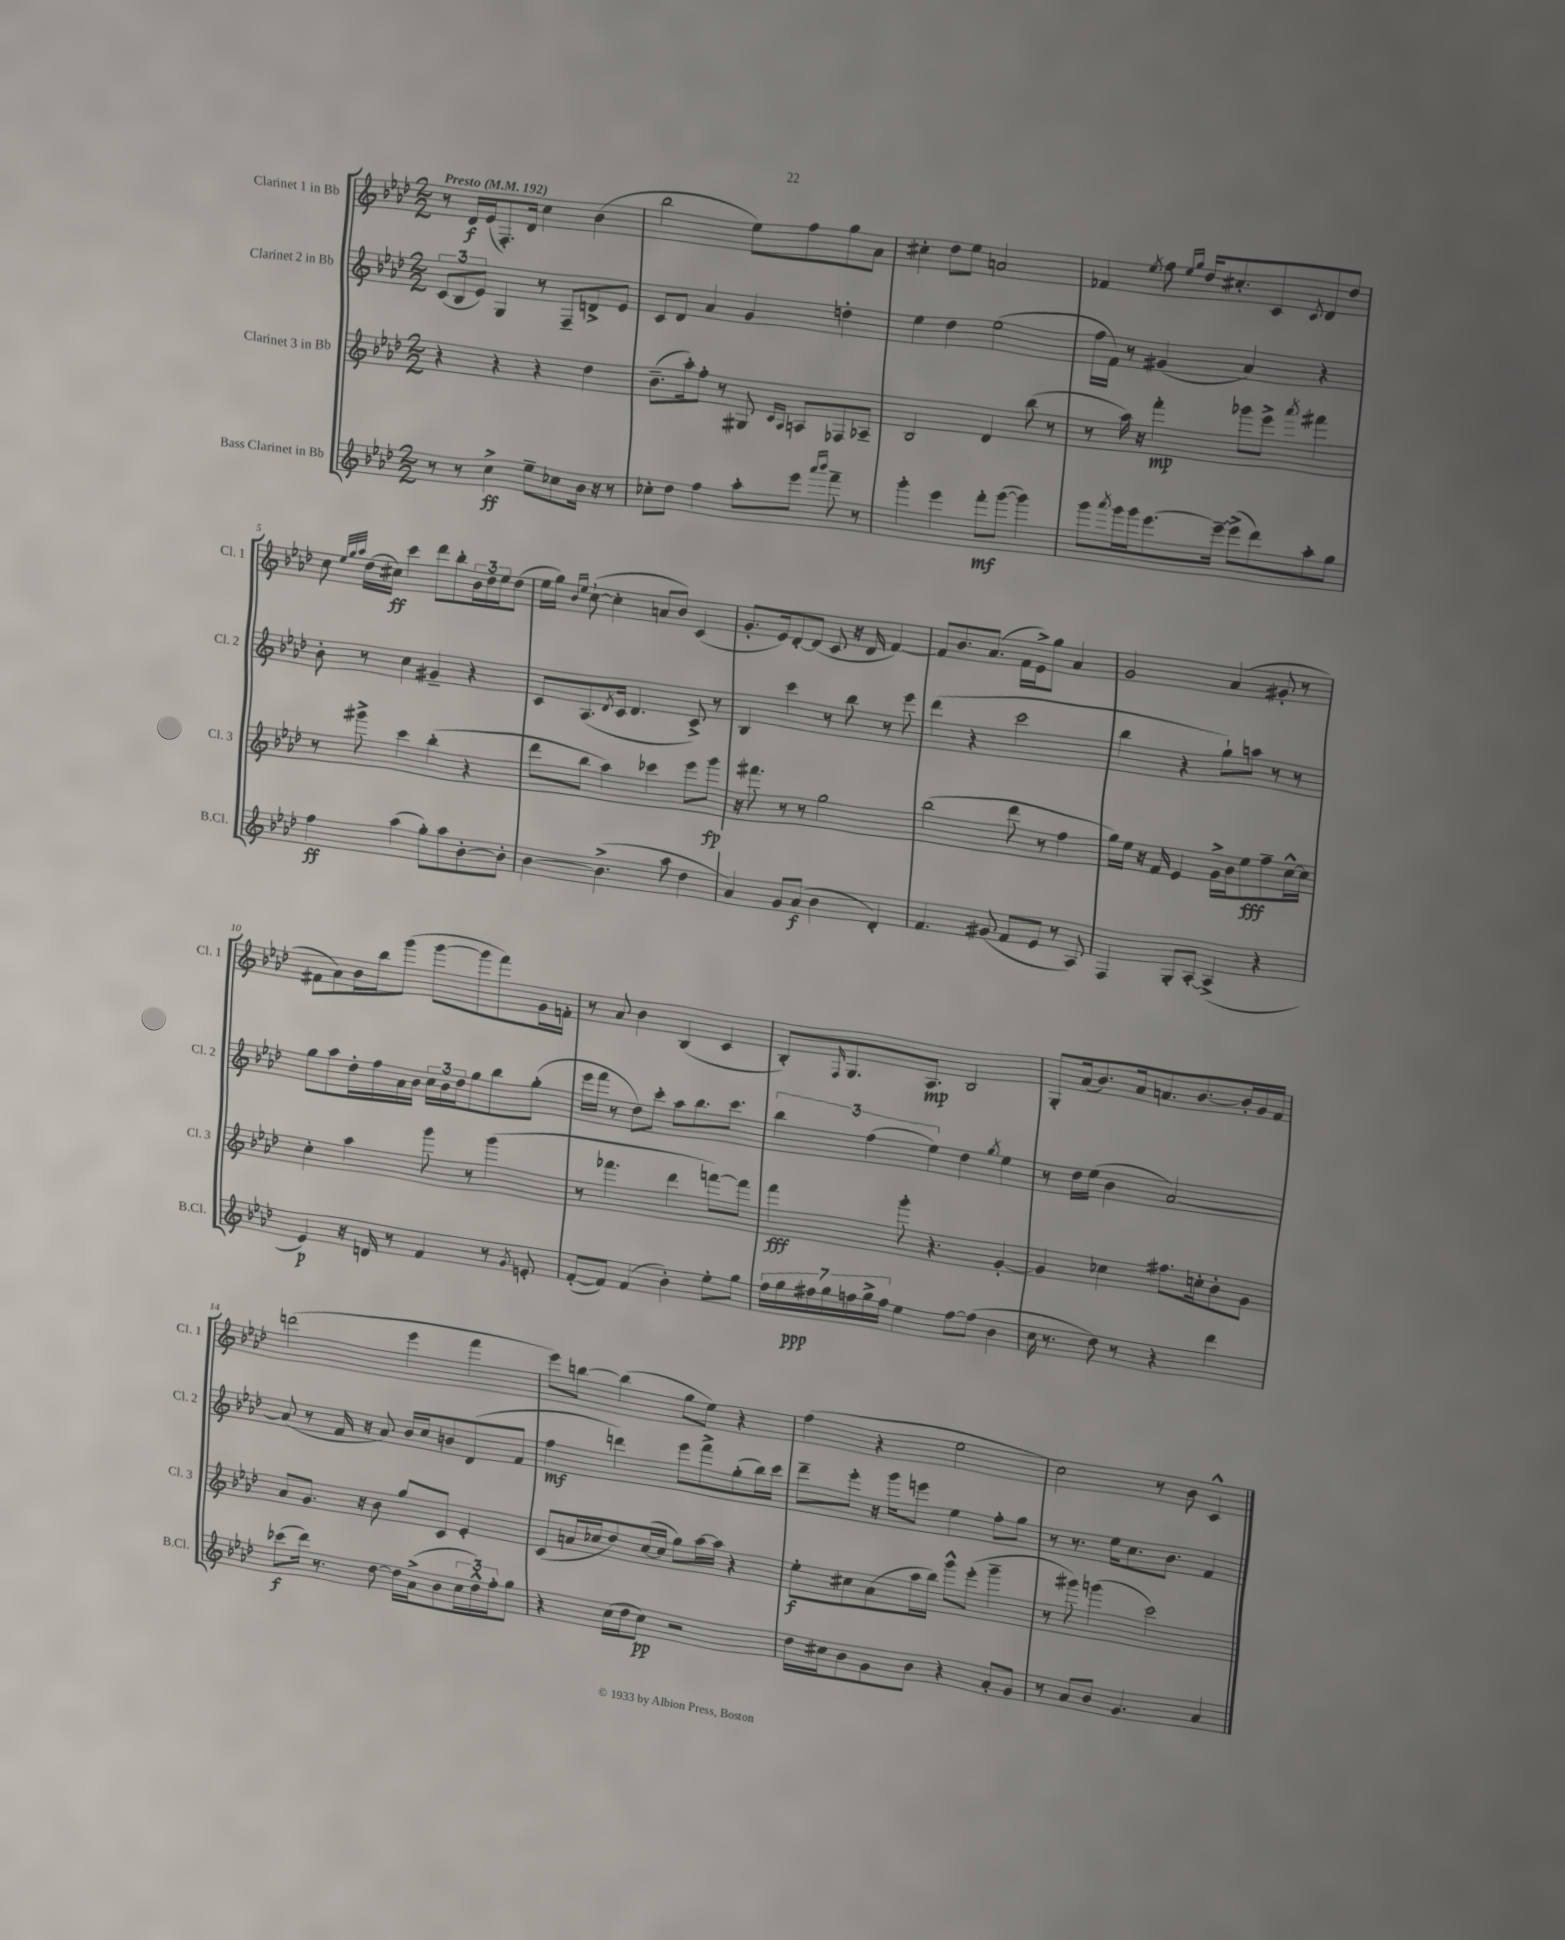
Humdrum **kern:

**kern	**dynam	**kern	**dynam	**kern	**dynam	**kern	**dynam
*part4	*part4	*part3	*part3	*part2	*part2	*part1	*part1
*staff4	*staff4	*staff3	*staff3	*staff2	*staff2	*staff1	*staff1
*I"Bass Clarinet in Bb	*	*I"Clarinet 3 in Bb	*	*I"Clarinet 2 in Bb	*	*I"Clarinet 1 in Bb	*
*I'B.Cl.	*	*I'Cl. 3	*	*I'Cl. 2	*	*I'Cl. 1	*
*clefG2	*	*clefG2	*	*clefG2	*	*clefG2	*
*k[b-e-a-d-]	*	*k[b-e-a-d-]	*	*k[b-e-a-d-]	*	*k[b-e-a-d-]	*
*M2/2	*	*M2/2	*	*M2/2	*	*M2/2	*
*MM192	*	*MM192	*	*MM192	*	*MM192	*
=1	=1	=1	=1	=1	=1	=1	=1
!	!	!	!	!	!	!LO:TX:a:B:t=Presto	!
8r	.	4r	.	(12c/L	.	8r	.
.	.	.	.	12B-/	.	.	.
8r	.	.	.	.	.	16d-/LL	f
.	.	.	.	12e-/J)	.	.	.
.	.	.	.	.	.	(16e-/J	.
4cc^\	ff	4r	.	4G/	.	8.F'/)	.
.	.	.	.	.	.	16d-/Jk	.
8ee-~\L	.	4r	.	8r	.	4cc\	.
8cc-X\	.	.	.	8F~/L	.	.	.
16b-\Jk	.	4dd-\	.	8dn^/	.	(4b-\	.
16r	.	.	.	.	.	.	.
8r	.	.	.	8e-/J	.	.	.
=2	=2	=2	=2	=2	=2	=2	=2
8cc-X'\L	.	(8.b-~\L	.	8c/L	.	2bb-\	.
8dd-\J	.	.	.	8d-/J	.	.	.
.	.	16aa-'\k)	.	.	.	.	.
4ff\	.	8ff'\J	.	4a-/	.	.	.
.	.	8r	.	.	.	.	.
8aa-'\L	.	8G#X/	.	4g/	.	8ee-\L)	.
.	.	16qqc/LL	.	.	.	.	.
.	.	16qqA-/JJ	.	.	.	.	.
8eee-\J	.	8An/L	.	.	.	8ff\	.
16qqaaa-/LL	.	.	.	.	.	.	.
16qqbbb-/JJ	.	.	.	.	.	.	.
8fff~\	.	8F-X/	.	4ddn'\	.	8gg\	.
8r	.	8A-X~/J	.	.	.	8a-\J	.
=3	=3	=3	=3	=3	=3	=3	=3
4ggg'\	.	2B-/	.	4ee-\	.	4cc#X'\	.
4eee-\	.	.	.	4dd-\	.	8dd-\L	.
.	.	.	.	.	.	8ee-\J	.
8fff'\L	mf	4d-/	.	(2ee-\	.	2an/	.
([8ggg\J	.	.	.	.	.	.	.
4ggg\])	.	(8bb-\	.	.	.	.	.
.	.	8r	.	.	.	.	.
=4	=4	=4	=4	=4	=4	=4	=4
8ggg\L	.	8r	.	16ff\LL	.	4f-X/	.
.	.	.	.	16f\JJ)	.	.	.
8qaaa-/	.	.	.	.	.	.	.
16ggg\L	.	16aa-\)	.	8r	.	.	.
16ggg\J	.	16r	.	.	.	.	.
.	.	.	.	.	.	8qee-/	.
[8.eee-\	.	4fff'\	mp	(4g#X/	.	8ff\	.
.	.	.	.	.	.	16qqee-/LL	.
.	.	.	.	.	.	16qqgg/JJ	.
.	.	.	.	.	.	16dd-/KL	.
16eee-~\Jk_	.	.	.	.	.	8.cc#X'/	.
(8eee-^\L]	.	8ggg-X\L	.	4a-/)	.	.	.
8ddd-\)	.	8eee-^\J	.	.	.	8c/	.
.	.	8qaaa-/	.	.	.	8qc/	.
8aa-'\	.	4fff#X\	.	4r	.	8d-/	.
8gg\J	.	.	.	.	.	8dd-/J	.
!!LO:LB:g=z
=5	=5	=5	=5	=5	=5	=5	=5
4ff\	ff	8r	.	8b-'\	.	8cc\	.
.	.	.	.	.	.	32qqee-/LLL	.
.	.	.	.	.	.	32qqgg/	.
.	.	.	.	.	.	32qqaa-/JJJ	.
.	.	8ggg#X^\	.	8r	.	(16dd-\LL	.
.	.	.	.	.	.	16cc#X\JJ)	ff
(4aa-\	.	4ccc\	.	4cc\	.	4ccc\	.
8gg'\L)	.	(4bb-'\	.	4g#X~/	.	8ddd-\L	.
8aa-\	.	.	.	.	.	8bb-'\	.
[8b-'\	.	4r	.	4r	.	24b-\L	.
.	.	.	.	.	.	24dd-\	.
.	.	.	.	.	.	24ee-\J	.
8b-'\J]	.	.	.	.	.	(8dd-\J	.
=6	=6	=6	=6	=6	=6	=6	=6
[4b-\	.	8ddd-\L	.	8c/L	.	16ee-\LL	.
.	.	.	.	.	.	16gg\JJ)	.
.	.	.	.	.	.	16qqb-/LL	.
.	.	.	.	.	.	16qqee-/JJ	.
.	.	8bb-\J	.	(8.A-/	.	([8cc`\	.
(4.b-^\]	.	4aa-\)	.	.	.	4cc'\]	.
.	.	.	.	8qd-/	.	.	.
.	.	.	.	16c/Jk	.	.	.
.	.	.	.	4.d-/	.	.	.
.	.	4ccc-X\	.	.	.	8an/L	.
8aa-\	.	.	.	.	.	8b-/J)	.
4dd-\	.	8eee-\L	.	8c^/)	.	(4c/	.
.	.	8ggg\J	fp	8r	.	.	.
=7	=7	=7	=7	=7	=7	=7	=7
4a-/)	.	16r	.	4B-/	.	8.g'/L	.
.	.	8.fff#X\	.	.	.	.	.
.	.	.	.	.	.	16e-/k)	.
8g/L	.	8r	.	4ccc\	.	[8d-'/	.
(8a-/J	f	8r	.	.	.	(8d-/J]	.
4b-\	.	2gg\	.	8r	.	8c/	.
.	.	.	.	8bb-\	.	16r	.
.	.	.	.	.	.	16d-/	.
4d-'/)	.	.	.	8r	.	[4f/)	.
.	.	.	.	8eee-\	.	.	.
=8	=8	=8	=8	=8	=8	=8	=8
4.f/	.	(2bb-\	.	(4ddd-\	.	8f/L]	.
.	.	.	.	.	.	8.b-/	.
.	.	.	.	4r	.	.	.
.	.	.	.	.	.	(8.a-/J	.
(8g#X/	.	.	.	.	.	.	.
8f/L	.	8ddd-\	.	2ccc\	.	16f\LL	.
.	.	.	.	.	.	16e-^\J)	.
8e-/J	.	8r	.	.	.	8gg\J	.
8r	.	4ff\	.	.	.	4a-/	.
8A-/)	.	.	.	.	.	.	.
=9	=9	=9	=9	=9	=9	=9	=9
4F/	.	16gg\LL)	.	4bb-\	.	2g/	.
.	.	16ee-\JJ	.	.	.	.	.
.	.	16r	.	.	.	.	.
.	.	16f/	.	.	.	.	.
8G'/L	.	4e-/	.	4r	.	.	.
[8A-'/J	.	.	.	.	.	.	.
(4A-^/]	.	16g^\LL	.	8gg`\L)	.	(4a-/	.
.	.	16b-\J	.	.	.	.	.
.	.	8ee-\	fff	8aan\J	.	.	.
4r	.	8ff~\	.	8r	.	8g#X'/	.
.	.	[16cc^^\L	.	8r	.	8r	.
.	.	16cc\JJ]	.	.	.	.	.
!!LO:LB:g=z
=10	=10	=10	=10	=10	=10	=10	=10
4e-/)	p	4cc'\	.	8gg\L	.	8f#X\L	.
.	.	.	.	8aa-\	.	8a-\)	.
16r	.	4aa-\	.	16dd-'\L	.	16b-\L	.
16dn/	.	.	.	16ff\	.	16bb-\J	.
8r	.	.	.	16a-\	.	(8ggg\J	.
.	.	.	.	16b-\JJ	.	.	.
4f/	.	8ggg\	.	24cc\LL	.	[8ggg\L	.
.	.	.	.	24b-\	.	.	.
.	.	.	.	24dd-\J	.	.	.
.	.	8r	.	8gg\	.	8ggg\]	.
8r	.	(4ggg\	.	8bb-\	.	8fff\)	.
8qg/	.	.	.	.	.	.	.
8en'/	.	.	.	(8gg'\J	.	16g\L	.
.	.	.	.	.	.	16fn'\JJ	.
=11	=11	=11	=11	=11	=11	=11	=11
([8f'/L	.	8r	.	16eee-\LL	.	8r	.
.	.	.	.	16fff\JJ	.	.	.
8f/J])	.	4.fff-X\	.	8r	.	8a-/	.
(4f/	.	.	.	8dd-\L)	.	4b-\	.
.	.	.	.	8ccc'\J	.	.	.
4b-'\)	.	4ddd-\	.	8aa-\L	.	(4B-/	.
.	.	.	.	8.bb-\	.	.	.
8ee-'\L	.	[8fffn\L)	.	.	.	4c/	.
.	.	.	.	8.ccc\J	.	.	.
8gg\J	.	8fff\J]	.	.	.	.	.
=12	=12	=12	=12	=12	=12	=12	=12
28ff\LL	.	4fff\	fff	6bb-\	.	8B-'/L)	.
28gg\	.	.	.	.	.	.	.
28ff#X\	ppp	.	.	.	.	.	.
28gg\	.	.	.	.	.	.	.
.	.	.	.	.	.	16qqF/	.
.	.	.	.	.	.	8.G/	.
28ffn\	.	.	.	.	.	.	.
.	.	.	.	(6ff\	.	.	.
28gg^\	.	.	.	.	.	.	.
28ff\JJ	.	.	.	.	.	.	.
4ee-\	.	8ggg'\	.	.	.	.	.
.	.	.	.	.	.	8.A-/J	mp
.	.	.	.	6ee-\)	.	.	.
.	.	4.r	.	.	.	.	.
[8ff\L	.	.	.	4dd-\	.	2B-/	.
(8ff\J]	.	.	.	.	.	.	.
.	.	.	.	8qgg/	.	.	.
4b-\	.	[4g'/	.	4ee-\	.	.	.
=13	=13	=13	=13	=13	=13	=13	=13
16cc\	.	4g/]	.	8r	.	8G'/L	.
8.r	.	.	.	.	.	.	.
.	.	.	.	16dd-\LL	.	(16a-/k	.
.	.	.	.	(16ee-\JJ	.	8.b-/)	.
8dd-\)	.	4cc-X\	.	4b-\	.	.	.
8r	.	.	.	.	.	16a-/k	.
.	.	.	.	.	.	8.an/	.
4r	.	8.ff#X\L	.	[2a-/)	.	.	.
.	.	.	.	.	.	[8.b-/	.
.	.	16ccn'\k	.	.	.	.	.
4ddd-\	.	8b-'\	.	.	.	.	.
.	.	.	.	.	.	16b-'/L]	.
.	.	8g\J	.	.	.	16g/	.
.	.	.	.	.	.	16f/JJ	.
!!LO:LB:g=z
=14	=14	=14	=14	=14	=14	=14	=14
(8ccc-X\L	f	8a-/L	.	(8a-/]	.	(2dddn\	.
16ddd-\Jk)	.	8.g/J	.	8r	.	.	.
8.r	.	.	.	.	.	.	.
.	.	.	.	16f/	.	.	.
.	.	16r	.	16r	.	.	.
[8dd-\	.	8b-\	.	8a-/)	.	.	.
16dd-\LL]	.	8gg/L	.	16b-/LL	.	4eee-\	.
(16a-^\J	.	.	.	16cc/J	.	.	.
8b-\	.	8c/J	.	8bn/	.	.	.
24cc\L	.	4e-'/	.	(8d-/	.	4fff\	.
24dd-^^\)	.	.	.	.	.	.	.
24ff'\J	.	.	.	.	.	.	.
8gg\J	.	.	.	8f/J	.	.	.
=15	=15	=15	=15	=15	=15	=15	=15
4r	.	(8c/L	.	4ff\	mf	8eee-\L)	.
.	.	16an/L	.	.	.	[8bbn\J	.
.	.	16cc-X/J	.	.	.	.	.
(16cc\LL	.	8dd-/)	.	4dddn\)	.	(4bb\]	.
16dd-\J	.	.	.	.	.	.	.
8cc\J)	pp	([16cc-/L	.	.	.	.	.
.	.	16cc-/JJ]	.	.	.	.	.
2r	.	8gg\L)	.	8eee-\L	.	8gg\L	.
.	.	[16aa-\L	.	8fff^\	.	8ee-\J)	.
.	.	16aa-\JJ]	.	.	.	.	.
.	.	4r	.	(8gg'\	.	4r	.
.	.	.	.	16bb-\L)	.	.	.
.	.	.	.	16ccc\JJ	.	.	.
=16	=16	=16	=16	=16	=16	=16	=16
16dd-\LL	.	8ee-'\L	f	8ddd-~\L	.	(4ff\	.
16cc#X\J	.	.	.	.	.	.	.
8b-\	.	8cc#X\	.	8eee-'\J	.	.	.
8g\	.	(8a-\	.	16r	.	4r	.
.	.	.	.	16ggg\KL	.	.	.
8b-\J	.	16aa-\L	.	8eeen\J	.	.	.
.	.	16bb-\JJ)	.	.	.	.	.
4r	.	8ggg^^\L	.	4ee-\	.	2ee-\	.
.	.	(8eee-'\J	.	.	.	.	.
8a-'/L	.	4ggg~\	.	8ff'\L	.	.	.
8g/J	.	.	.	8gg\J	.	.	.
=17	=17	=17	=17	=17	=17	=17	=17
8r	.	8r	.	8r	.	2cc\)	.
8a-/L	.	8ggg#X\)	.	8.r	.	.	.
8b-/J	.	(4gggn\	.	.	.	.	.
.	.	.	.	16ee-\KL	.	.	.
4.g/	.	.	.	8.cc\	.	.	.
.	.	2ccc\)	.	.	.	8r	.
.	.	.	.	8.b-\J	.	.	.
.	.	.	.	.	.	8b-\	.
4a-/	.	.	.	4f/	.	4c^^/	.
==	==	==	==	==	==	==	==
*-	*-	*-	*-	*-	*-	*-	*-
